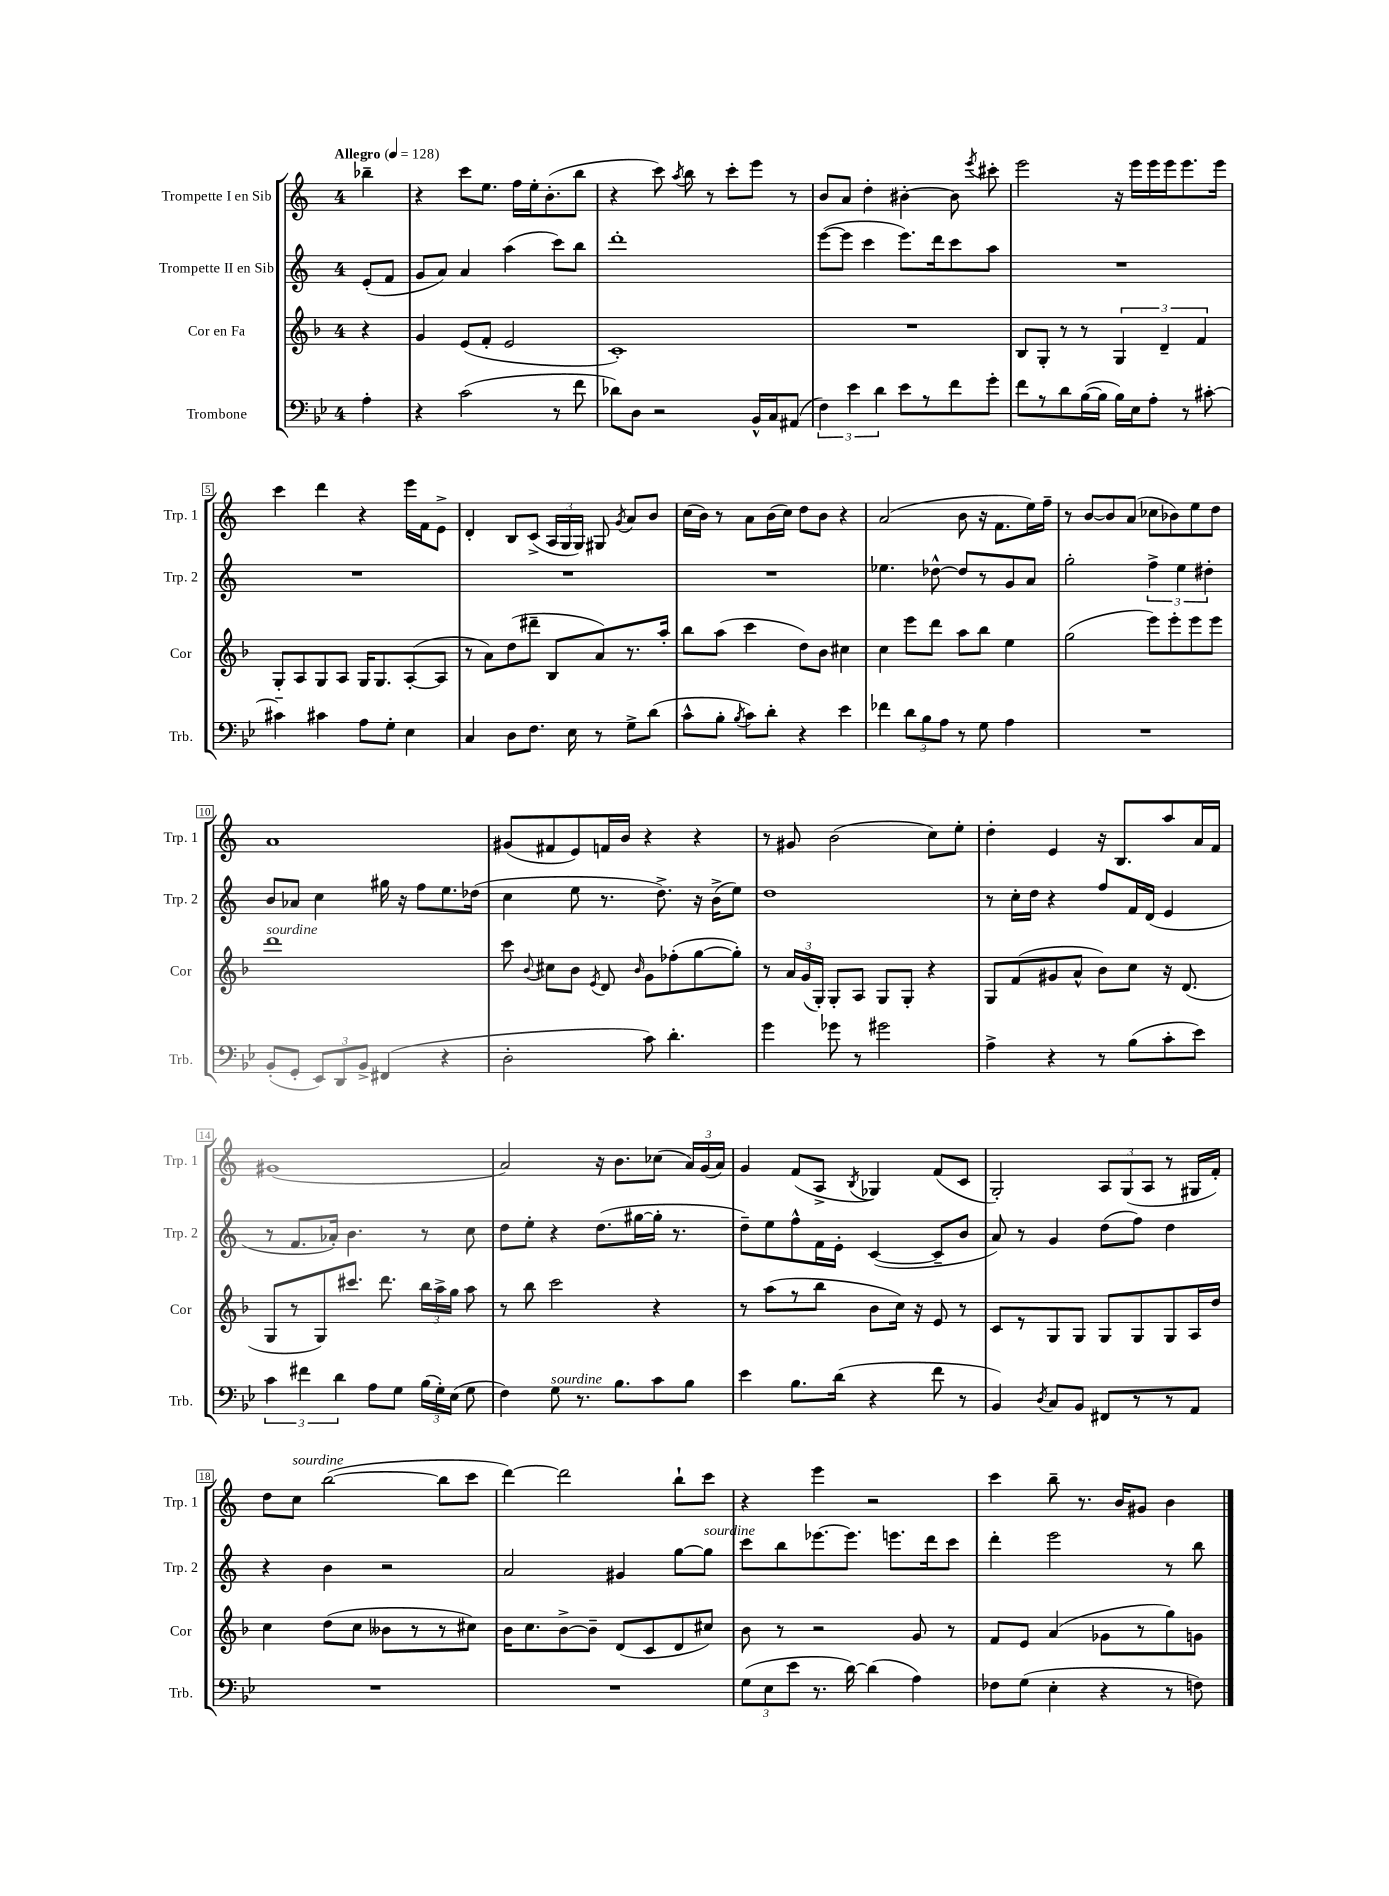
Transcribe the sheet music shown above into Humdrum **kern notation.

**kern	**kern	**kern	**kern
*staff4	*staff3	*staff2	*staff1
*clefF4	*clefG2	*clefG2	*clefG2
*k[b-e-]	*k[b-]	*k[]	*k[]
*M4/4	*M4/4	*M4/4	*M4/4
*MM128	*MM128	*MM128	*MM128
4A'	4r	(8e'	4bb-~
.	.	8f	.
=	=	=	=
4r	4g	8g	4r
.	.	8a)	.
(2c	(8e	4a	8ccc
.	8f'	.	8.ee
.	2e	(4aa	.
.	.	.	16ff
.	.	.	16ee'
.	.	.	(8.b'
8r	.	8ccc)	.
8f	.	8bb	8bb
=	=	=	=
8d-)	1c')	1ddd'	4r
8D	.	.	.
2r	.	.	8ccc)
.	.	.	8qaa
.	.	.	8bb
.	.	.	8r
.	.	.	8ccc'
16BB-^^	.	.	8eee
16C	.	.	.
(8AA#	.	.	8r
=	=	=	=
6F)	1r	([8eee	8b
.	.	8eee]	8a
6e-	.	.	.
.	.	4ccc	4dd'
6d	.	.	.
8e-	.	8.eee)	[4b#'
8r	.	.	.
.	.	16ddd	.
8f	.	8ccc	8b#]
.	.	.	8qeee
8g'	.	8aa	8ccc#'
=	=	=	=
8f	8B-	1r	2eee
8r	8G'	.	.
8d	8r	.	.
([16B-	8r	.	.
16B-]	.	.	.
16B-)	6G	.	16r
16E-	.	.	16eee
8A'	.	.	16eee
.	6d~	.	.
.	.	.	16eee
8r	.	.	8.eee
.	6f	.	.
[8c#'	.	.	.
.	.	.	16eee
=	=	=	=
4c#~]	8G'	1r	4ccc
.	8A	.	.
4c#	8G	.	4ddd
.	8A	.	.
8A	16G	.	4r
.	8.G	.	.
8G'	.	.	.
4E-	([8A'	.	16eee
.	.	.	16f
.	8A]	.	8e^
=	=	=	=
4C	8r	1r	4d'
.	8a)	.	.
8D	(8dd	.	8B
8.F	8ddd#~	.	(8c^
.	8B-	.	24A
.	.	.	24G
16E-	.	.	.
.	.	.	24G)
8r	8a)	.	8G#
.	.	.	8qg
8G^	8.r	.	8a
(8d	.	.	8b
.	16aa'	.	.
=	=	=	=
8c^^	8bb-	1r	(16cc
.	.	.	16b)
8B-'	(8aa	.	8r
8qB-	.	.	.
8c)	4ccc	.	8a
8d'	.	.	(16b
.	.	.	16cc)
4r	8dd)	.	8dd
.	8b-	.	8b
4e-	4cc#	.	4r
=	=	=	=
4f-	4cc	4.ee-	(2a
12d	8eee	.	.
12B-	.	.	.
.	8ddd	[8dd-^^	.
12A	.	.	.
8r	8aa	8dd-]	8b
8G	8bb-	8r	16r
.	.	.	8.f
4A	4ee	8g	.
.	.	8a	16ee)
.	.	.	16ff~
=	=	=	=
1r	(2gg	2gg'	8r
.	.	.	[8b
.	.	.	8b]
.	.	.	(8a
.	8eee)	6ff^	8cc-
.	8eee'	.	8b-)
.	.	6ee	.
.	8eee	.	8ee
.	.	6dd#'	.
.	8eee	.	8dd
=	=	=	=
(8BB-'	1ddd	8b	1a
8GG'	.	8a-	.
12EE-)	.	4cc	.
12DD	.	.	.
12BB-^	.	.	.
(4FF#	.	16gg#	.
.	.	16r	.
.	.	8ff	.
4r	.	8.ee	.
.	.	(16dd-	.
=	=	=	=
2D'	8ccc	4cc	(8g#
.	8qqb-	.	.
.	8cc#	.	8f#
.	8b-	8ee	8e)
.	8qe	.	.
.	8d	8.r	16f
.	.	.	16b
.	16qqb-	.	.
8c)	8g	.	4r
.	.	8.dd^)	.
4.d'	(8ff-'	.	.
.	[8gg	16r	4r
.	.	(16b^	.
.	8gg'])	8ee)	.
=	=	=	=
4g	8r	1dd	8r
.	24a	.	8g#
.	(24g	.	.
.	24G')	.	.
8g-	8G'	.	(2b
8r	8A	.	.
2g#	8G	.	.
.	8G'	.	.
.	4r	.	8cc)
.	.	.	8ee'
=	=	=	=
4A^	8G	8r	4dd'
.	(8f	16cc'	.
.	.	16dd	.
4r	8g#	4r	4e
.	8a^^	.	.
8r	8b-)	8ff	16r
.	.	.	8.B
(8B-	8cc	16f	.
.	.	(16d	.
8c'	16r	4e	8aa
.	(8.d	.	.
8e-)	.	.	16a
.	.	.	16f
=	=	=	=
6c	8G	8r	(1g#
.	8r	8.f	.
6f#	.	.	.
.	8G)	.	.
.	.	16a-')	.
6d	.	.	.
.	8.ccc#	4.b	.
8A	.	.	.
.	8.ddd	.	.
8G	.	.	.
(24B-	24bb-	8r	.
24G')	24aa^	.	.
(24E-	24gg	.	.
8G	8aa	8cc	.
=	=	=	=
4F)	8r	8dd	2a)
.	8bb-	8ee'	.
8G	2ccc	4r	.
8.r	.	.	.
.	.	(8.dd	16r
8.B-	.	.	8.b
.	.	[16gg#	.
8c	4r	16gg#']	(8cc-
.	.	8.r	.
8B-	.	.	24a)
.	.	.	(24g
.	.	.	24a)
=	=	=	=
4e-	8r	8dd~)	4g
.	(8aa	8ee	.
8.B-	8r	8ff^^	(8f
.	8bb-	16f	8A^
(16d	.	16e'	.
.	.	.	8qB
4r	8b-	([4c	4G-)
.	16cc)	.	.
.	16r	.	.
8f	8e	8c~]	(8f
8r	8r	8b	8c
=	=	=	=
4BB-)	8c	8a)	2G')
.	8r	8r	.
8qD	.	.	.
8C	8G	4g	.
8BB-	8G	.	.
8FF#	8G	(8dd	12A
.	.	.	(12G
8r	8G	8ff)	.
.	.	.	12A
8r	8G	4dd	8r
8AA	16A	.	16G#
.	16dd	.	16f')
=	=	=	=
1r	4cc	4r	8dd
.	.	.	8cc
.	(8dd	4b	([2bb
.	8cc	.	.
.	8b--	2r	.
.	8r	.	.
.	8r	.	8bb]
.	8cc#)	.	8ccc
=	=	=	=
1r	16b-	2a	[4ddd)
.	8.cc	.	.
.	[8b-^	.	2ddd]
.	8b-~]	.	.
.	(8d	4g#	.
.	8c	.	.
.	8d	[8gg	8bb`
.	8cc#)	8gg]	8ccc
=	=	=	=
(12G	8b-	8ccc	4r
12E-	.	.	.
.	8r	8bb	.
12e-	.	.	.
8.r	2r	[8.eee-	4eee
[16d)	.	8.eee-]	.
(4d]	.	.	2r
.	.	8.eee	.
4A)	8g	.	.
.	.	16ddd	.
.	8r	8ccc	.
=	=	=	=
8F-	8f	4ddd'	4ccc
(8G	8e	.	.
4E-'	(4a	2eee	8bb~
.	.	.	8.r
4r	8g-	.	.
.	.	.	16b
.	8r	.	8g#
8r	8gg)	8r	4b
8F)	8g	8bb	.
==	==	==	==
*-	*-	*-	*-
